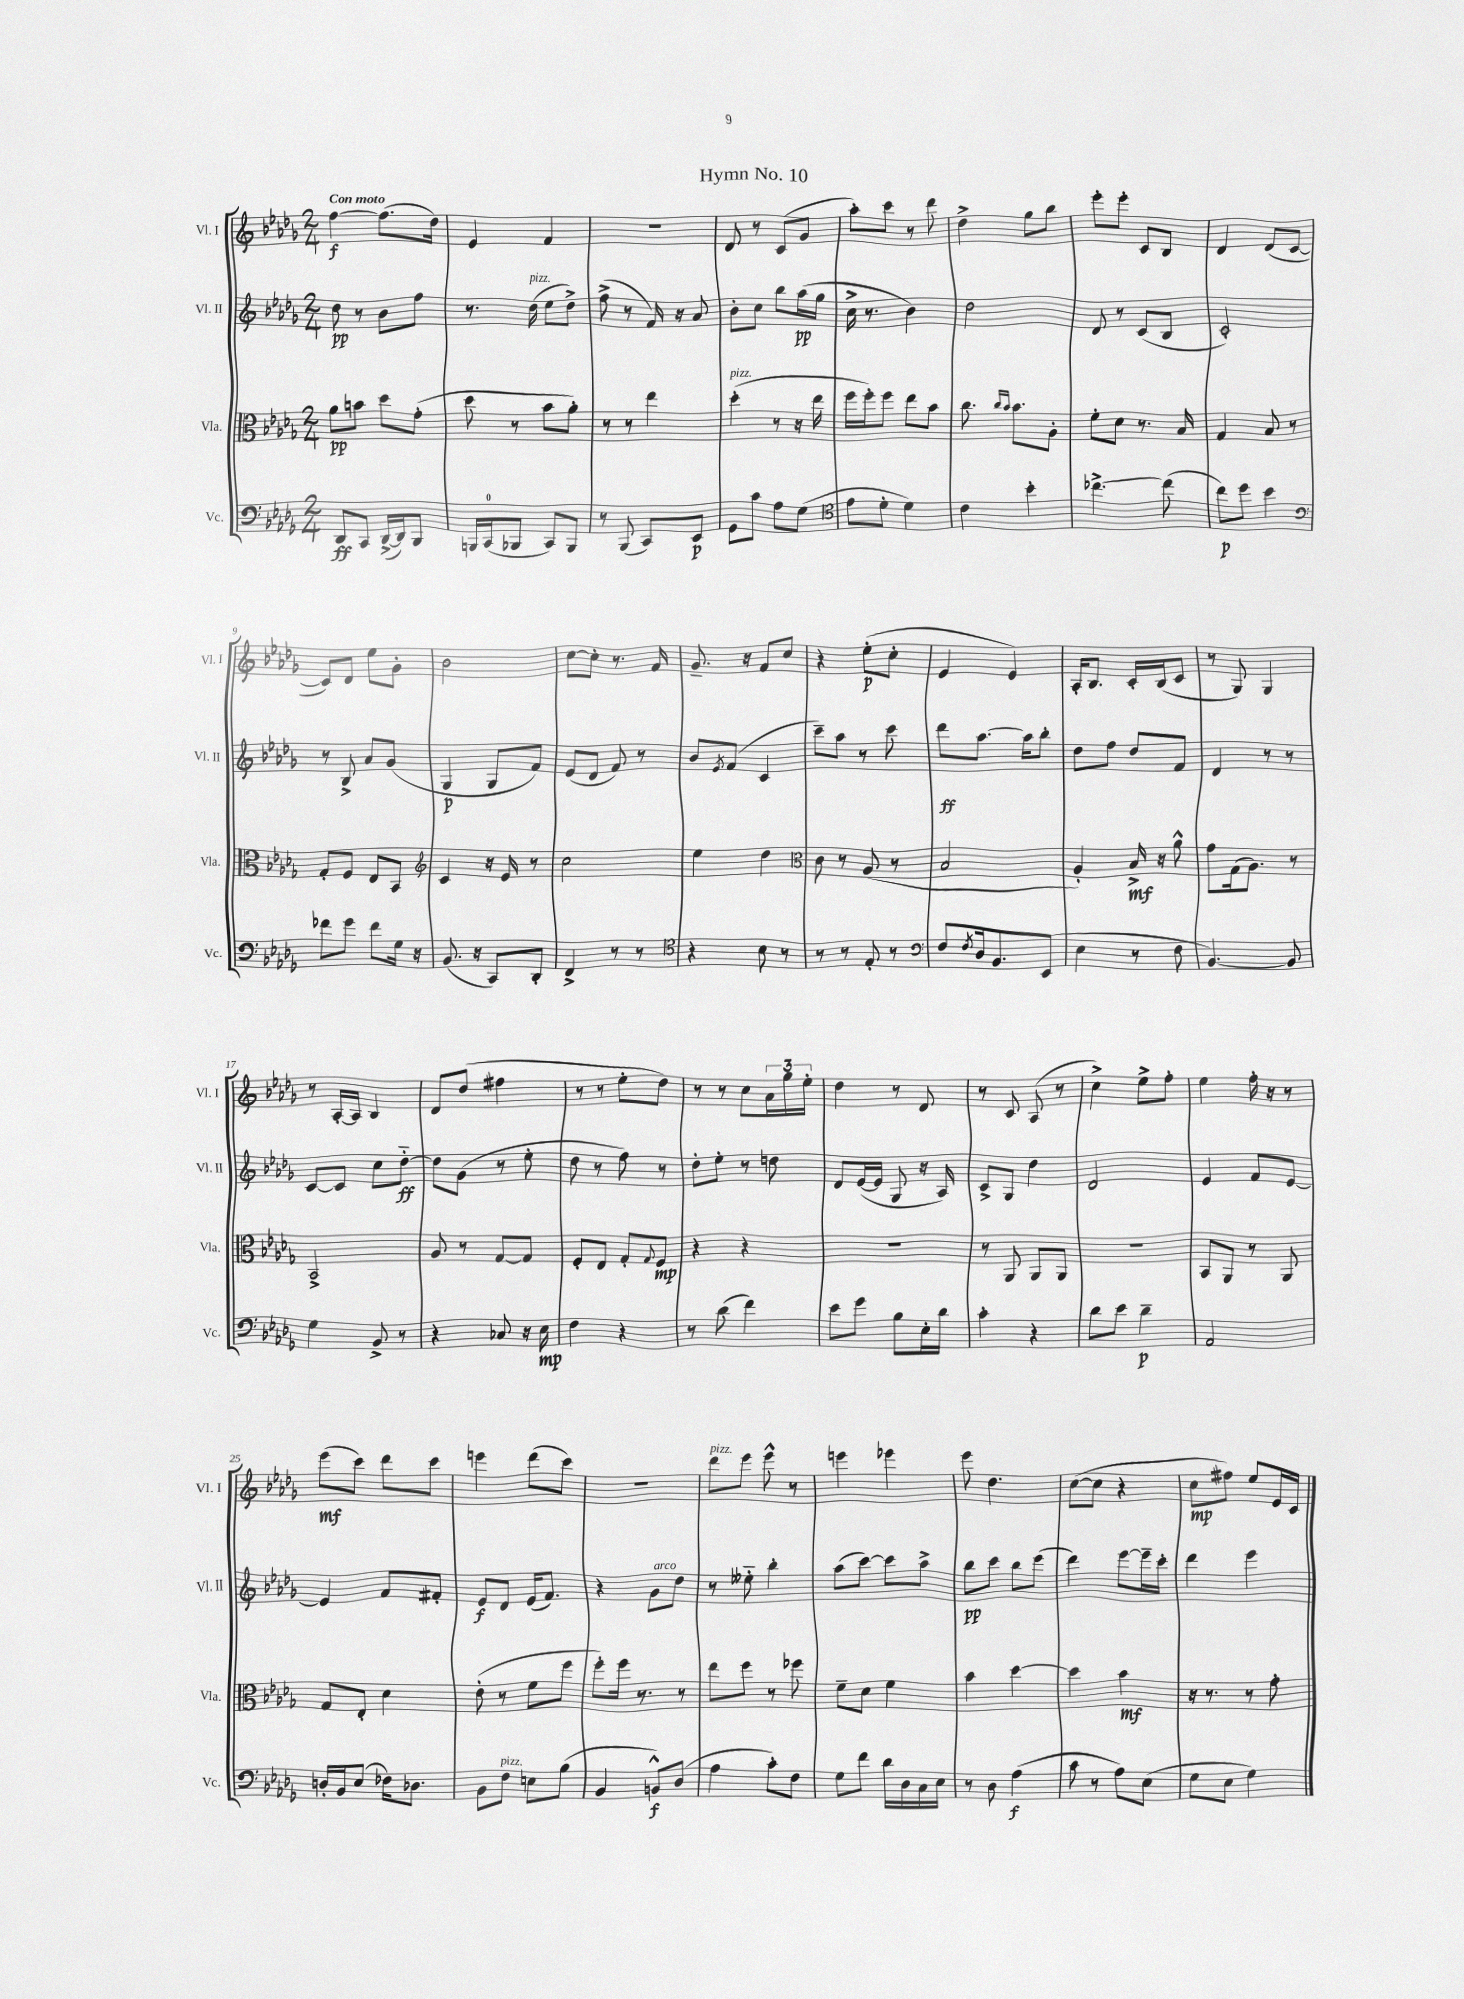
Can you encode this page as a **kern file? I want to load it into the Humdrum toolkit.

**kern	**kern	**kern	**kern
*staff4	*staff3	*staff2	*staff1
*clefF4	*clefC3	*clefG2	*clefG2
*k[b-e-a-d-g-]	*k[b-e-a-d-g-]	*k[b-e-a-d-g-]	*k[b-e-a-d-g-]
*M2/4	*M2/4	*M2/4	*M2/4
8DD-	8a-	8dd-	[4ff
8CC	8b	8r	.
([16DD-^	8dd-	8b-	(8.ff]
16DD-])	.	.	.
8BBB-	(8g-'	8ff	.
.	.	.	16dd-)
=	=	=	=
16BBB	8dd-	8.r	4e-
(16CC	.	.	.
8BBB-	8r	.	.
.	.	(16dd-	.
8CC)	8b-	8ee-	4f
8BBB-	8a-')	8dd-^)	.
=	=	=	=
8r	8r	(8ff^	2r
(8BBB-	8r	8r	.
8CC)	4ee-	16f)	.
.	.	16r	.
8EE-	.	8a-	.
=	=	=	=
8GG-	(4dd-'	8b-'	8d-
8c	.	8cc	8r
8A-	8r	8bb-	(8c
(8G-	16r	(16aa-	8g-
.	16ee-	16gg-	.
=	=	=	=
*clefC4	*	*	*
8e-	16ff	16cc^	8aa-')
.	16ff')	8.r	.
8d-'	8ff	.	8ccc
4d-)	8ee-	4b-)	8r
.	8b-	.	8ddd-
=	=	=	=
4c	8.cc	2dd-	4dd-^
.	16qqcc	.	.
.	16qqb-	.	.
.	8.b-	.	.
4b-'	.	.	8gg-
.	8A-'	.	8bb-
=	=	=	=
[4.cc-^	8f'	8d-	8eee-'
.	8d-	8r	8eee-'
.	8.r	(8c	8c
(8cc-]	.	8B-	8B-
.	16B-	.	.
=	=	=	=
8cc)	4G-	2c')	4d-
8dd-	.	.	.
4b-	8B-	.	(8d-
.	8r	.	[8c
=	=	=	=
*clefF4	*	*	*
8f-	8G-'	8r	8c])
8g-	8F	8B-^	8d-
8f-	8E-	8a-	8ee-
16G-	8BB-	(8g-	8g-'
16r	.	.	.
=	=	=	=
*	*clefG2	*	*
(8.BB-	4c	4G-	2b-
16r	.	.	.
8CC)	16r	8G-	.
.	16e-	.	.
8DD-'	8r	8f)	.
=	=	=	=
4FF^	2cc	(8e-	[8cc
.	.	8d-	8cc']
8r	.	8f)	8.r
8r	.	8r	.
.	.	.	16f
=	=	=	=
*clefC4	*	*	*
4r	4ee-	8b-	8.g-~
.	.	8qe-	.
.	.	(8f	.
.	.	.	16r
8B-	4dd-	4c	8f
8r	.	.	8cc
=	=	=	=
*	*clefC3	*	*
8r	8c	8ccc~)	4r
8r	8r	8aa-	.
8E-'	(8A-	8r	(8ee-'
8r	8r	8ccc	8cc'
=	=	=	=
*clefF4	*	*	*
8F	2B-	8ddd-	4e-
8qF	.	.	.
16D-	.	[8.aa-	.
8.BB-	.	.	.
.	.	.	4e-)
.	.	16aa-]	.
(8EE-	.	8bb-'	.
=	=	=	=
4E-	4A-')	8dd-	16A-'
.	.	.	8.B-
.	.	8ff	.
8r	16B-^	8dd-	16c'
.	16r	.	(16B-
8F	8a-^^	8f	8c
=	=	=	=
[4.BB-)	8g-	4d-	8r
.	(16G-	.	8G-)
.	8.A-)	.	.
.	.	8r	4G-
8BB-]	8r	8r	.
=	=	=	=
4G-	2BB-^	[8c	8r
.	.	8c]	[16A-'
.	.	.	16A-]
8BB-^	.	8cc	4B-
8r	.	[8dd-'~	.
=	=	=	=
4r	8A-	8dd-]	8d-
.	8r	(8g-	(8dd-
8C-	[8G-	8r	4ff#
16r	8G-]	8ee-'	.
16E-	.	.	.
=	=	=	=
4F	8F'	8dd-	8r
.	8E-	8r	8r
4r	8G-'	8ff)	8ee-'
.	8qqG-	.	.
.	8F	8r	8dd-)
=	=	=	=
8r	4r	8dd-'	8r
(8d-	.	8ee-'	8r
4f)	4r	8r	8cc
.	.	8dd	24a-
.	.	.	24gg-
.	.	.	24ee-'
=	=	=	=
8e-	2r	8d-	4dd-
8g-	.	([16e-	.
.	.	16e-]	.
8B-	.	8G-	8r
16E-'	.	16r	8d-
16d-	.	16A-)	.
=	=	=	=
4c'	8r	8c^	8r
.	8AA-	8G-	8c
4r	8AA-	4dd-	(8A-
.	8AA-	.	8r
=	=	=	=
8d-	2r	2d-	4cc^)
8e-	.	.	.
4d-~	.	.	8ee-^
.	.	.	8ff'
=	=	=	=
2AA-	8BB-	4e-	4ee-
.	8AA-	.	.
.	8r	8f	16ff'
.	.	.	16r
.	8AA-	[8e-	8r
=	=	=	=
16D'	8G-	4e-]	(8eee-
16BB-	.	.	.
(8E-	8E-'	.	8ccc)
16F-)	4d-	8f	8ddd-
8.D-	.	.	.
.	.	8f#'	8ccc
=	=	=	=
8BB-	(8e-'	8e-	4eee
8F	8r	8d-	.
8E	8f	(16e-	(8ddd-
.	.	8.f)	.
(8B-	8ff	.	8ccc)
=	=	=	=
4BB-	8ff')	4r	2r
.	16ff	.	.
.	8.r	.	.
8BB^^)	.	8g-	.
(8D-	8r	8dd-	.
=	=	=	=
4A-	8ee-	8r	8ddd-
.	8ff	8ee--'~	8eee-
8c')	8r	4bb-'	8eee-^^
8F	8ff-	.	8r
=	=	=	=
8G-	8f~	(8aa-	4eee
8f	8d-	[8ccc)	.
16d-	4f	8ccc]	4eee-
16D-	.	.	.
16C	.	8aa-^	.
16E-	.	.	.
=	=	=	=
8r	4b-	8bb-	8eee-
8D-	.	8ccc	4.dd-
(4A-	[4dd-	8bb-	.
.	.	(8eee-	.
=	=	=	=
8c	4dd-]	4ddd-)	([8cc
8r	.	.	8cc]
8A-)	4b-	[8eee-	4r
(8E-	.	16eee-~]	.
.	.	16ccc'	.
=	=	=	=
8G-	16r	4ddd-	8cc
.	8.r	.	.
8E-	.	.	8ff#)
4G-)	8r	4eee-	8ee-
.	8g-'	.	16e-
.	.	.	16c
==	==	==	==
*-	*-	*-	*-
